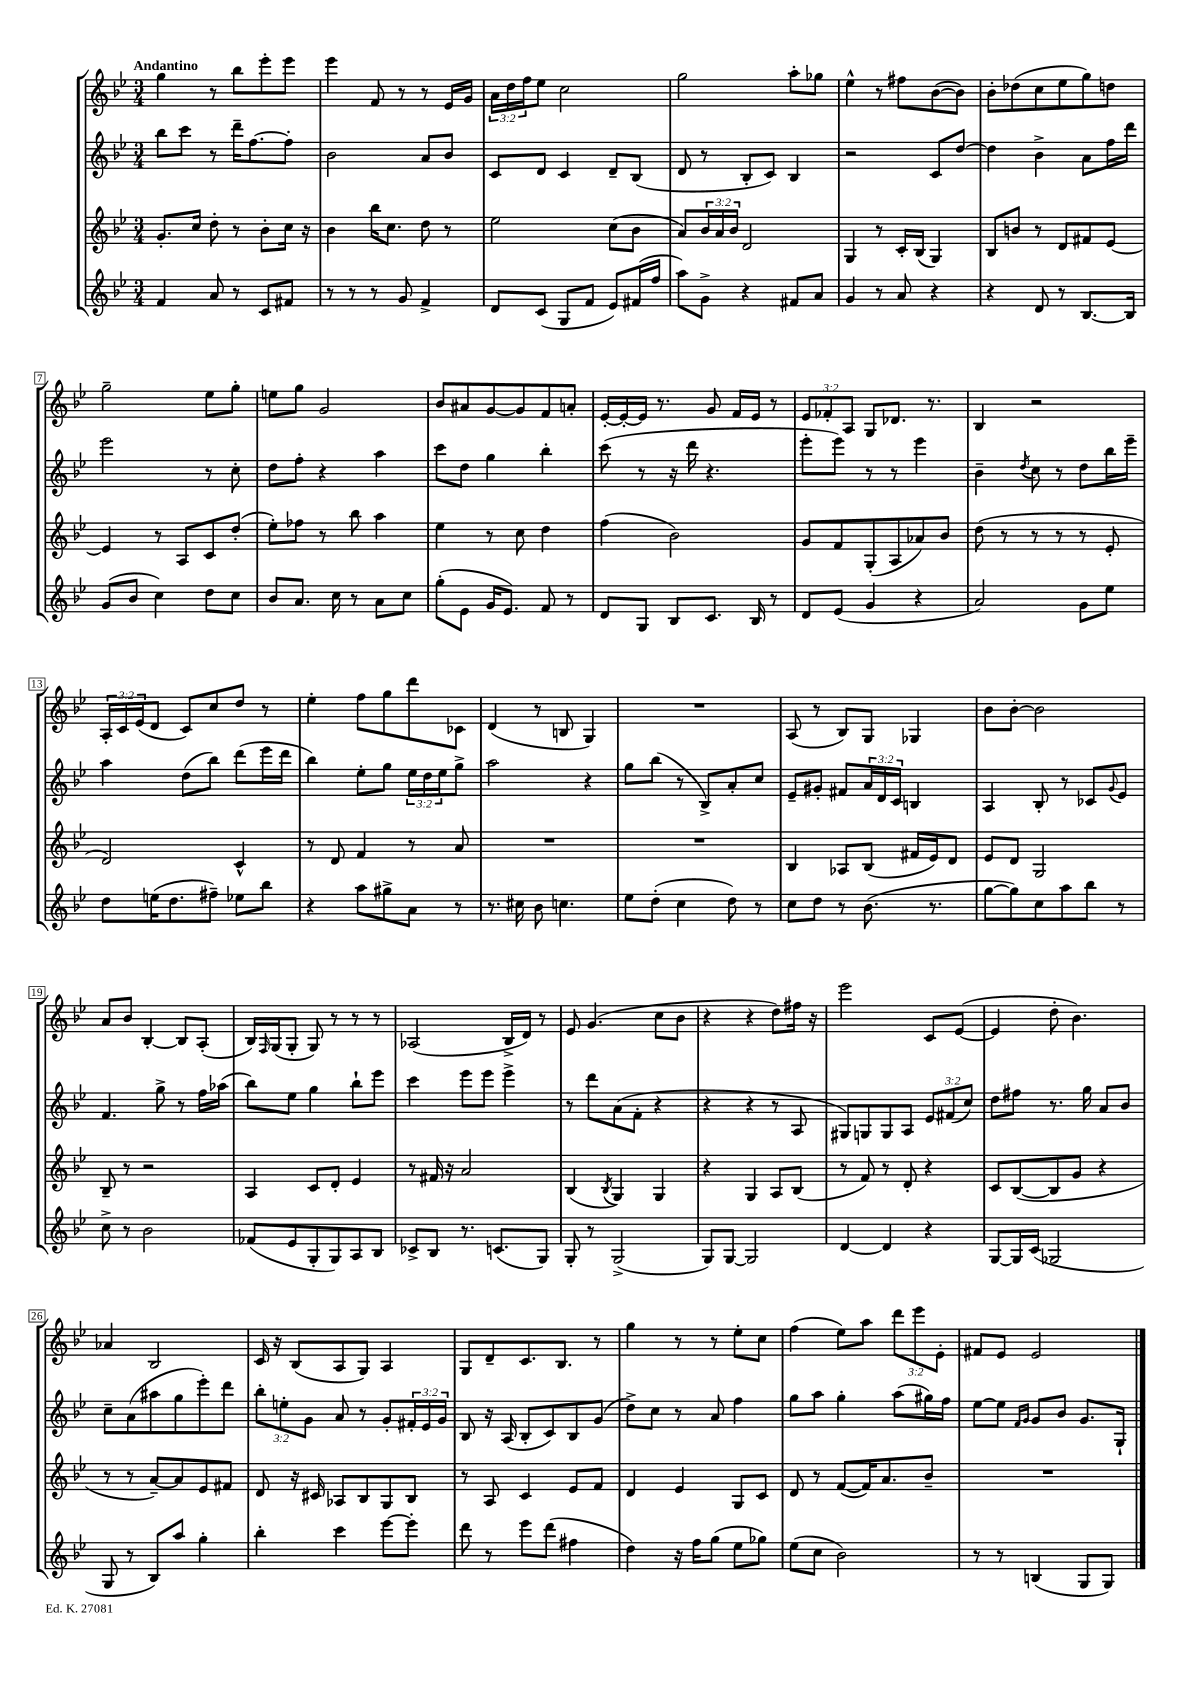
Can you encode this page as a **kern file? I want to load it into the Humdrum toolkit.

**kern	**kern	**kern	**kern
*part4	*part3	*part2	*part1
*staff4	*staff3	*staff2	*staff1
*clefG2	*clefG2	*clefG2	*clefG2
*k[b-e-]	*k[b-e-]	*k[b-e-]	*k[b-e-]
*M3/4	*M3/4	*M3/4	*M3/4
=1	=1	=1	=1
!	!	!	!LO:TX:a:B:t=Andantino
4f/	8.g'/L	8bb-\L	4gg\
.	.	8ccc\J	.
.	16cc/Jk	.	.
8a/	8dd'\	8r	8r
8r	8r	16ddd~\KL	8bb-\L
.	.	[8.ff\	.
8c/L	8b-'\L	.	8eee-'\
8f#X/J	16cc\Jk	8ff'\J]	8eee-\J
.	16r	.	.
=2	=2	=2	=2
8r	4b-\	2b-\	4eee-\
8r	.	.	.
8r	16bb-\KL	.	8f/
.	8.cc\J	.	.
8g/	.	.	8r
4f^/	8dd\	8a/L	8r
.	8r	8b-/J	16e-/LL
.	.	.	16g/JJ
=3	=3	=3	=3
8d/L	2ee-\	8c/L	24a\LL
.	.	.	24dd\
.	.	.	24ff\J
(8c/J	.	8d/J	8ee-\J
8G/L	.	4c/	2cc\
8f/J	.	.	.
8e-/L)	(8cc\L	8d~/L	.
(16f#X/L	8b-\J	(8B-/J	.
16ff/JJ	.	.	.
=4	=4	=4	=4
8aa\L)	8a/L)	8d/	2gg\
8g^\J	24b-/L	8r	.
.	24a/	.	.
.	24b-/JJ	.	.
4r	2d/	8B-'/L	.
.	.	8c/J)	.
8f#X/L	.	4B-/	8aa'\L
8a/J	.	.	8gg-X\J
=5	=5	=5	=5
4g/	4G/	2r	4ee-^^\
8r	8r	.	8r
8a/	16c'/LL	.	8ff#X\L
.	(16B-/JJ	.	.
4r	4G/)	8c/L	([8b-\
.	.	[8dd/J	8b-\J])
=6	=6	=6	=6
4r	8B-/L	4dd\]	8b-'\L
.	8bn/J	.	(8dd-X\
8d/	8r	4b-^\	8cc\
8r	8d/L	.	8ee-\
[8.B-/L	8f#X/	8a\L	8gg\)
.	[8e-/J	16ff\L	8ddn\J
16B-/Jk]	.	16ddd\JJ	.
!!LO:LB:g=z
=7	=7	=7	=7
(8g/L	4e-/]	2eee-\	2gg~\
8b-/J	.	.	.
4cc\)	8r	.	.
.	8A/L	.	.
8dd\L	8c/	8r	8ee-\L
8cc\J	(8dd'/J	8cc'\	8gg'\J
=8	=8	=8	=8
8b-/L	8ee-'\L)	8dd\L	8een\L
8.a/J	8ff-X\J	8ff'\J	8gg\J
.	8r	4r	2g/
16cc\	.	.	.
8r	8bb-\	.	.
8a\L	4aa\	4aa\	.
8cc\J	.	.	.
=9	=9	=9	=9
(8gg'\L	4ee-\	8ccc\L	8b-/L
8e-\J	.	8dd\J	8a#X/
16g/KL	8r	4gg\	[8g/
8.e-/J)	.	.	.
.	8cc\	.	8g/]
8f/	4dd\	4bb-'\	8f/
8r	.	.	8an'/J
=10	=10	=10	=10
8d/L	(4ff\	(8ccc\	[16e-'/LL
.	.	.	16e-'/_
8G/J	.	8r	16e-/JJ]
.	.	.	8.r
8B-/L	2b-\)	16r	.
.	.	16ddd\	.
8.c/J	.	4.r	8g/
.	.	.	16f/LL
16B-/	.	.	16e-/JJ
8r	.	.	8r
=11	=11	=11	=11
8d/L	8g/L	8eee-'\L	12e-/L
.	.	.	12f-X'/
(8e-/J	8f/	8eee-\J)	.
.	.	.	12A/J
4g/	(8G'/	8r	8G/L
.	8A/	8r	8.d-X/J
4r	8a-X/)	4eee-\	.
.	.	.	8.r
.	8b-/J	.	.
=12	=12	=12	=12
2a/)	(8dd\	4b-~\	4B-/
.	8r	.	.
.	.	8qdd/	.
.	8r	8cc\	2r
.	8r	8r	.
8g\L	8r	8dd\L	.
8ee-\J	8e-'/	16bb-\L	.
.	.	16eee-~\JJ	.
!!LO:LB:g=z
=13	=13	=13	=13
8dd\L	2d/)	4aa\	24A'/LL
.	.	.	24c/
.	.	.	(24e-/J
(16een\K	.	.	8d/J
8.dd\	.	.	.
.	.	(8dd\L	8c/L)
8ff#X~\J)	.	8bb-\J)	8cc/
8ee-X\L	4c^^/	(8ddd\L	8dd/J
8bb-\J	.	16eee-\L	8r
.	.	16ddd\JJ	.
=14	=14	=14	=14
4r	8r	4bb-\)	4ee-'\
.	8d/	.	.
8aa\L	4f/	8ee-'\L	8ff\L
8gg#X^\	.	8gg\J	8gg\
8a\J	8r	24ee-\LL	8ddd\
.	.	24dd\	.
.	.	24ee-\J	.
8r	8a/	8gg^\J	8c-X\J
=15	=15	=15	=15
8.r	2.r	2aa\	(4d/
16cc#X\	.	.	.
8b-\	.	.	8r
4.ccn\	.	.	8Bn/
.	.	4r	4G/)
=16	=16	=16	=16
8ee-\L	2.r	8gg\L	2.r
(8dd'\J	.	(8bb-\J	.
4cc\	.	8r	.
.	.	8B-^/L)	.
8dd\)	.	8a'/	.
8r	.	8cc/J	.
=17	=17	=17	=17
8cc\L	4B-/	8e-~/L	(8A/
8dd\J	.	8g#X'/J	8r
8r	8A-X/L	8f#X/L	8B-/L)
(8.b-\	(8B-/J	24a/L	8G/J
.	.	24d/	.
.	.	24c/JJ	.
.	16f#X/LL	4Bn/	4G-X/
8.r	16e-/J)	.	.
.	8d/J	.	.
=18	=18	=18	=18
[8gg\L	8e-/L	4A/	8b-\L
8gg\])	8d/J	.	[8b-'\J
8cc\	2G/	8B-'/	2b-\]
8aa\	.	8r	.
8bb-\J	.	8c-X/L	.
.	.	8qqg/	.
8r	.	8e-/J	.
!!LO:LB:g=z
=19	=19	=19	=19
8cc^\	8B-~/	4.f/	8a/L
8r	8r	.	8b-/J
2b-\	2r	.	[4B-'/
.	.	8gg^\	.
.	.	8r	8B-/L]
.	.	16ff\LL	(8A'/J
.	.	(16aa-X\JJ	.
=20	=20	=20	=20
(8f-X/L	4A/	8bb-\L)	16B-/LL)
.	.	.	16qqF/
.	.	.	(16G/J
8e-/	.	8ee-\J	8G'/J
8G'/	8c/L	4gg\	8G/)
8G/)	8d'/J	.	8r
8A/	4e-/	8bb-`\L	8r
8B-/J	.	8eee-\J	8r
=21	=21	=21	=21
8c-X^/L	8r	4ccc\	(2A-X/
8B-/J	16f#X/	.	.
.	16r	.	.
8.r	2a/	8eee-\L	.
.	.	8eee-\J	.
(8.cn/L	.	.	.
.	.	4eee-^\	16B-^/LL
.	.	.	16d/JJ)
8G/J)	.	.	8r
=22	=22	=22	=22
8G'/	(4B-/	8r	8e-/
8r	.	8ddd\L	(4.g/
.	8qB-/	.	.
(2G^/	4G/)	(8a\	.
.	.	8f'\J	.
.	4G/	4r	8cc\L
.	.	.	8b-\J
=23	=23	=23	=23
8G/L)	4r	4r	4r
[8G/J	.	.	.
2G/]	4G/	4r	4r
.	8A/L	8r	8dd\L)
.	(8B-/J	8A/	16ff#X\Jk
.	.	.	16r
=24	=24	=24	=24
[4d/	8r	8G#X/L)	2eee-\
.	8f/)	8Gn/	.
4d/]	8r	8G/	.
.	8d'/	8A/J	.
4r	4r	12e-/L	8c/L
.	.	(12f#X/	.
.	.	.	([8e-/J
.	.	12cc/J)	.
=25	=25	=25	=25
[8G/L	8c/L	8dd\L	4e-/]
16G/L]	([8B-/	8ff#X\J	.
(16c/JJ	.	.	.
2G-X/	8B-/]	8.r	8dd'\
.	8g/J	.	4.b-\)
.	.	16gg\	.
.	4r	8a/L	.
.	.	8b-/J	.
!!LO:LB:g=z
=26	=26	=26	=26
8G/	8r	8cc~\L	4a-X/
8r	8r	(8a\	.
8B-/L)	[8a~/L)	8aa#X\	2B-/
8aa/J	8a/]	8gg\	.
4gg'\	8e-/	8eee-'\)	.
.	8f#X/J	8ddd\J	.
=27	=27	=27	=27
4bb-'\	8d/	12bb-'\L	16c/
.	.	.	16r
.	.	12een'\	.
.	16r	.	(8B-/L
.	.	12g\J	.
.	16c#X/	.	.
4ccc\	8A-X/L	8a/	8A/
.	8B-/	8r	8G/J)
[8eee-\L	8G/	8g'/L	4A/
8eee-'\J]	8B-/J	24f#X'/L	.
.	.	24e-/	.
.	.	24g/JJ	.
=28	=28	=28	=28
8ddd\	8r	8B-/	8G/L
8r	8A/	16r	8d~/
.	.	(16A/	.
8eee-\L	4c/	8B-'/L	8.c/
(8ddd\J	.	8c/)	.
.	.	.	8.B-/J
4ff#X\	8e-/L	8B-/	.
.	8f/J	(8g/J	8r
=29	=29	=29	=29
4dd\)	4d/	8dd^\L)	4gg\
.	.	8cc\J	.
16r	4e-/	8r	8r
16ff\KL	.	.	.
(8gg\J	.	8a/	8r
8ee-\L	8G/L	4ff\	8ee-'\L
8gg-X\J)	8c/J	.	8cc\J
=30	=30	=30	=30
(8ee-\L	8d/	8gg\L	(4ff\
8cc\J	8r	8aa\J	.
2b-\)	([8f/L	4gg'\	8ee-\L)
.	16f/K])	.	8aa\J
.	8.a/	.	.
.	.	(8aa\L	12ddd\L
.	.	.	12eee-\
.	8b-~/J	16gg#X\L)	.
.	.	.	12e-'\J
.	.	16ff\JJ	.
=31	=31	=31	=31
8r	2.r	[8ee-\L	8f#X/L
8r	.	8ee-\J]	8e-/J
.	.	16qqf/LL	.
.	.	16qqg/JJ	.
(4Bn/	.	8g/L	2e-/
.	.	8b-/J	.
8G/L	.	8.g/L	.
8G/J)	.	.	.
.	.	16G`/Jk	.
==	==	==	==
*-	*-	*-	*-
